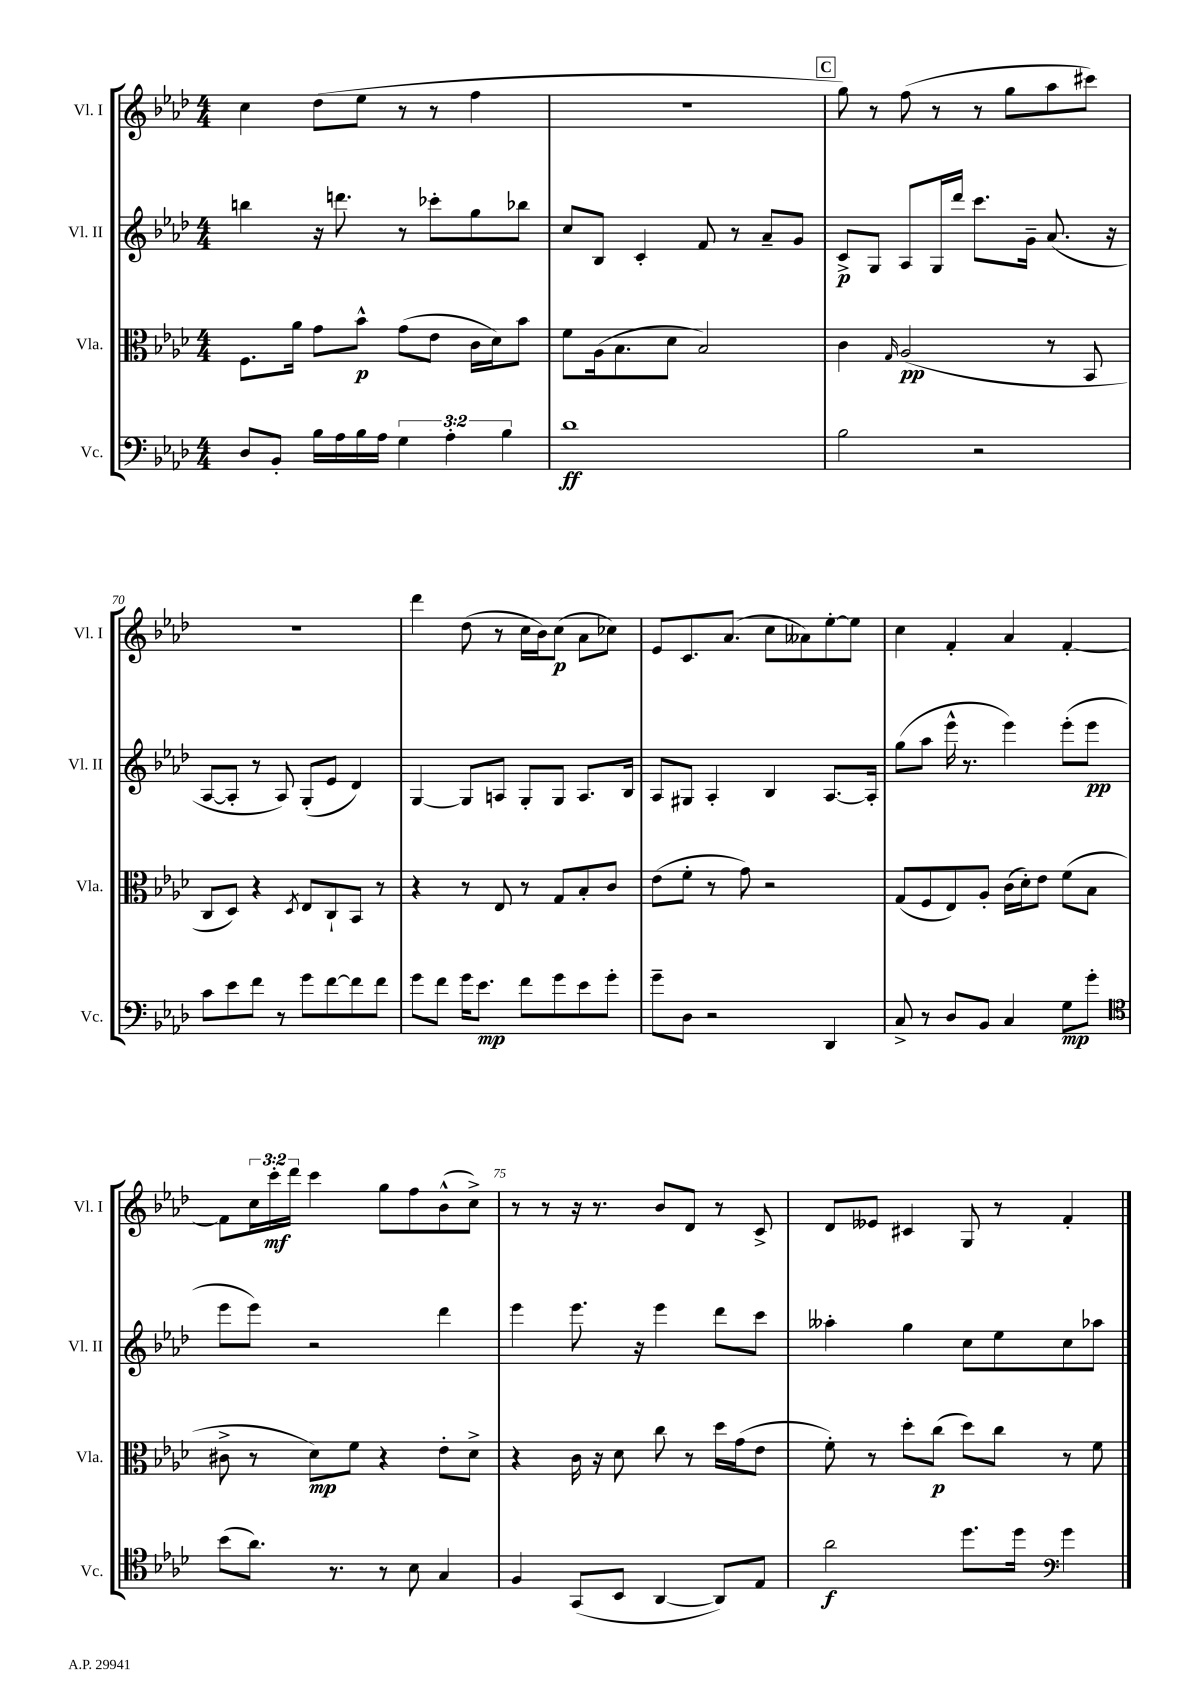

**kern	**kern	**kern	**kern
*staff4	*staff3	*staff2	*staff1
*clefF4	*clefC3	*clefG2	*clefG2
*k[b-e-a-d-]	*k[b-e-a-d-]	*k[b-e-a-d-]	*k[b-e-a-d-]
*M4/4	*M4/4	*M4/4	*M4/4
8D-/L	8.F\L	4bb\	4cc\
8BB-'/J	.	.	.
.	16a-\Jk	.	.
16B-\LL	8g\L	16r	(8dd-\L
16A-\	.	8.ddd\	.
16B-\	8b-^^\J	.	8ee-\J
16A-\JJ	.	.	.
6G\	(8g\L	8r	8r
.	8e-\J	8ccc-'\L	8r
6A-'\	.	.	.
.	16c\LL	8gg\	4ff\
.	16d-\J)	.	.
6B-\	.	.	.
.	8b-\J	8bb-\J	.
=	=	=	=
1d-	8f\L	8cc/L	1r
.	(16A-\k	8B-/J	.
.	8.B-\	.	.
.	.	4c'/	.
.	8d-\J	.	.
.	2B-/)	8f/	.
.	.	8r	.
.	.	8a-~/L	.
.	.	8g/J	.
=	=	=	=
2B-\	4c\	8c^/L	8gg\)
.	.	8G/J	8r
.	16qqG/	.	.
.	(2A-/	8A-/L	(8ff\
.	.	16G/L	8r
.	.	16ddd-/JJ	.
2r	.	8.ccc\L	8r
.	.	.	8gg\L
.	.	16g~\Jk	.
.	8r	(8.a-/	8aa-\
.	8BB-/	.	8ccc#\J)
.	.	16r	.
=	=	=	=
8c\L	8C/L	[8A-/L	1r
8e-\	8D-/J)	8A-'/]J	.
8f\J	4r	8r	.
8r	.	8A-/)	.
.	8qD-/	.	.
8g\L	8E-/L	(8G'/L	.
[8f\	8C`/	8e-/J	.
8f\]	8BB-/J	4d-/)	.
8f\J	8r	.	.
=	=	=	=
8g\L	4r	[4G/	4ddd-\
8f\J	.	.	.
16g\LK	8r	8G/]L	(8dd-\
8.e-\J	.	.	.
.	8E-/	8A/J	8r
8f\L	8r	8G'/L	16cc\LL
.	.	.	16b-\J)
8g\	8G/L	8G/J	(8cc\J
8e-\	8B-'/	8.A/L	8a-\L
8g'\J	8c/J	.	8cc-\J)
.	.	16B-/Jk	.
=	=	=	=
8g~\L	(8e-\L	8A-/L	8e-/L
8D-\J	8f'\J	8G#/J	8.c/
2r	8r	4A-'/	.
.	.	.	(8.a-/J
.	8g\)	.	.
.	2r	4B-/	8cc\L
.	.	.	8a--\)
4DD-/	.	[8.A-/L	[8ee-'\
.	.	.	8ee-\]J
.	.	16A-'/]Jk	.
=	=	=	=
8C^/	(8G/L	(8gg\L	4cc\
8r	8F/	8aa-\J	.
8D-/L	8E-/)	16eee-^^\	4f'/
.	.	8.r	.
8BB-/J	8A-'/J	.	.
4C/	(16c\LL	4eee-\)	4a-/
.	16d-'\J)	.	.
.	8e-\J	.	.
8G\L	(8f\L	(8eee-'\L	[4f'/
8g'\J	8B-\J	8eee-\J	.
=	=	=	=
*clefC4	*	*	*
(8b-\L	8c#^\	8eee-\L	8f\]L
8.a-\J)	8r	8eee-\J)	24cc\L
.	.	.	24ccc'\
.	.	.	24ddd-\JJ
.	8d-\L)	2r	4ccc\
8.r	.	.	.
.	8f\J	.	.
8r	4r	.	8gg\L
8B-\	.	.	8ff\
4G/	8e-'\L	4ddd-\	(8b-^^\
.	8d-^\J	.	8cc^\J)
=	=	=	=
4F/	4r	4eee-\	8r
.	.	.	8r
(8GG/L	16c\	8.eee-\	16r
.	16r	.	8.r
8BB-/J	8d-\	.	.
.	.	16r	.
[4AA-/	8cc\	4eee-\	8b-/L
.	8r	.	8d-/J
8AA-/]L)	16dd-\LL	8ddd-\L	8r
.	(16g\J	.	.
8E-/J	8e-\J	8ccc\J	8c^/
=	=	=	=
2a-\	8f'\)	4aa--'\	8d-/L
.	8r	.	8e--/J
.	8dd-'\L	4gg\	4c#/
.	(8cc\J	.	.
8.dd-\L	8dd-\L)	8cc\L	8G/
.	8cc\J	8ee-\	8r
16dd-\Jk	.	.	.
*clefF4	*	*	*
4g\	8r	8cc\	4f'/
.	8f\	8aa-\J	.
==	==	==	==
*-	*-	*-	*-
